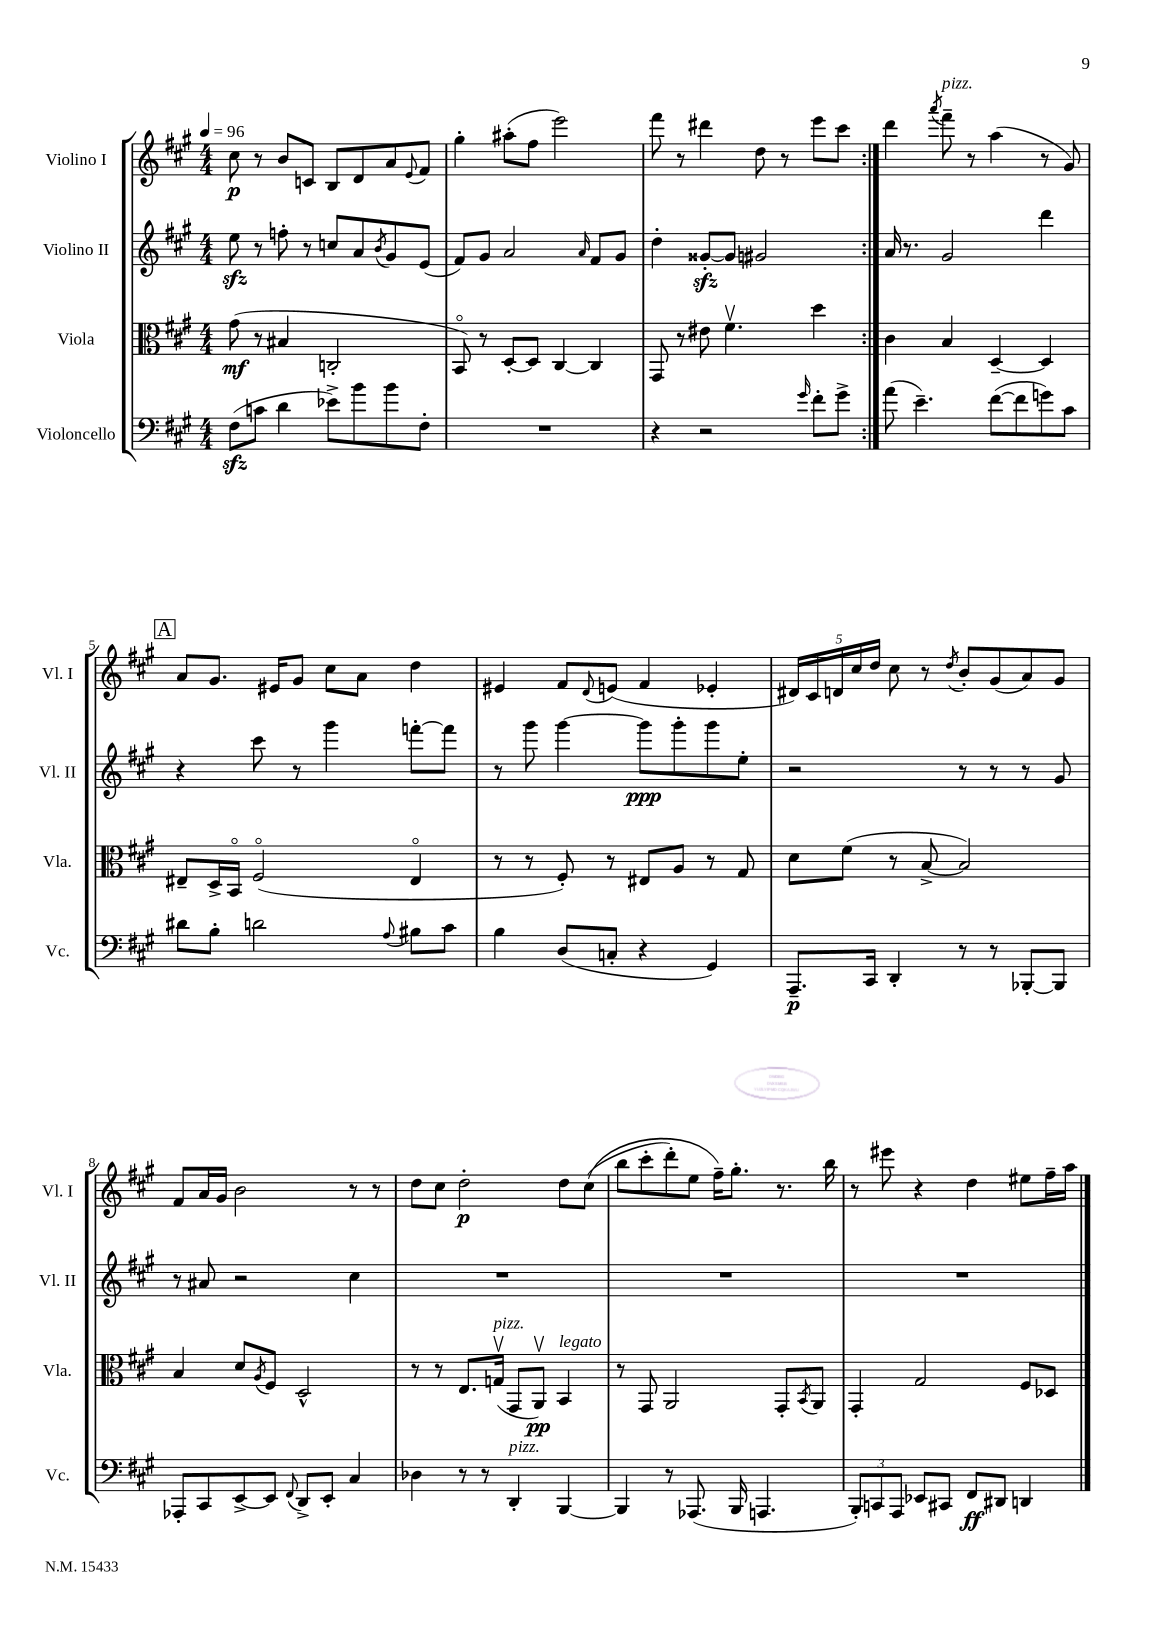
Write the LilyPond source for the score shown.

<<
\new StaffGroup <<
\new Staff = "s0" \with { instrumentName = "Violino I" shortInstrumentName = "Vl. I" } {
    \clef treble \key a \major \numericTimeSignature \time 4/4 \tempo 4 = 96
    \repeat volta 2 { cis''8\p r8 b'8 c'8 b8 d'8 a'8 \appoggiatura { e'8 } fis'8 |
    gis''4-. ais''8-.( fis''8 e'''2) |
    fis'''8 r8 dis'''4 d''8 r8 e'''8 cis'''8 | }
    d'''4 \acciaccatura { a'''8 } fis'''8--^\markup { \italic "pizz." } r8 a''4( r8 gis'8) |
    \mark \markup { \box "A" } a'8 gis'8. eis'16 gis'8 cis''8 a'8 d''4 |
    eis'4 fis'8 \appoggiatura { d'8 } e'8( fis'4 ees'4-. |
    \tuplet 5/4 { dis'16) cis'16 d'16 cis''16 d''16 } cis''8 r8 \acciaccatura { d''8 } b'8-. gis'8( a'8) gis'8 |
    fis'8 a'16 gis'16 b'2 r8 r8 |
    d''8 cis''8 d''2-.\p d''8 cis''8(\( |
    b''8 cis'''8-. d'''8-.) e''8 fis''16--\) gis''8.-. r8. b''16 |
    r8 eis'''8 r4 d''4 eis''8 fis''16-- a''16 \bar "|." |
}
\new Staff = "s1" \with { instrumentName = "Violino II" shortInstrumentName = "Vl. II" } {
    \clef treble \key a \major \numericTimeSignature \time 4/4
    \repeat volta 2 { e''8\sfz r8 f''8-. r8 c''8 a'8 \acciaccatura { b'8 } gis'8 e'8( |
    fis'8) gis'8 a'2 \grace { a'16 } fis'8 gis'8 |
    d''4-. gisis'8~-.\sfz gisis'8 gis'2 | }
    a'16 r8. gis'2 d'''4 |
    \mark \markup { \box "A" } r4 cis'''8 r8 gis'''4 f'''8~-. f'''8 |
    r8 gis'''8 gis'''4~ gis'''8\ppp gis'''8-. gis'''8 e''8-. |
    r2 r8 r8 r8 gis'8 |
    r8 ais'8 r2 cis''4 |
    R1 |
    R1 |
    R1 \bar "|." |
}
\new Staff = "s2" \with { instrumentName = "Viola" shortInstrumentName = "Vla." } {
    \clef alto \key a \major \numericTimeSignature \time 4/4
    \repeat volta 2 { gis'8\mf( r8 bis4 c2-. |
    b,8\flageolet) r8 d8~-. d8 cis4~ cis4 |
    gis,8 r8 eis'8 fis'4.\upbow d''4 | }
    cis'4 b4 d4~-- d4 |
    \mark \markup { \box "A" } eis8-- d16-> b,16\flageolet fis2\flageolet( eis4\flageolet |
    r8 r8 fis8-.) r8 eis8 a8 r8 gis8 |
    d'8 fis'8( r8 b8~-> b2) |
    b4 d'8 \acciaccatura { a8 } fis8 d2-^ |
    r8 r8 e8. g16\upbow^\markup { \italic "pizz." }( gis,8 a,8\upbow\pp) b,4^\markup { \italic "legato" } |
    r8 gis,8 a,2 gis,8-. \acciaccatura { b,8 } a,8 |
    gis,4-. gis2 fis8 des8 \bar "|." |
}
\new Staff = "s3" \with { instrumentName = "Violoncello" shortInstrumentName = "Vc." } {
    \clef bass \key a \major \numericTimeSignature \time 4/4
    \repeat volta 2 { fis8\sfz( c'8 d'4 ees'8->) b'8 b'8 fis8-. |
    R1 |
    r4 r2 \grace { gis'16 } fis'8-. gis'8-> | }
    a'8( e'4.--) fis'8~( fis'8 g'8) cis'8 |
    \mark \markup { \box "A" } dis'8 b8-. d'2 \appoggiatura { a8 } bis8 cis'8 |
    b4 d8( c8-. r4 gis,4) |
    a,,8.--\p cis,16 d,4-. r8 r8 bes,,8~-. bes,,8 |
    aes,,8-. cis,8 e,8~-> e,8 \appoggiatura { fis,8 } d,8-> e,8-. cis4 |
    des4 r8 r8 d,4-.^\markup { \italic "pizz." } b,,4~ |
    b,,4 r8 aes,,8.( b,,16 a,,4. |
    \tuplet 3/2 { b,,8-.) c,8 a,,8 } ees,8 cis,8 fis,8\ff dis,8 d,4 \bar "|." |
}
>>
>>
